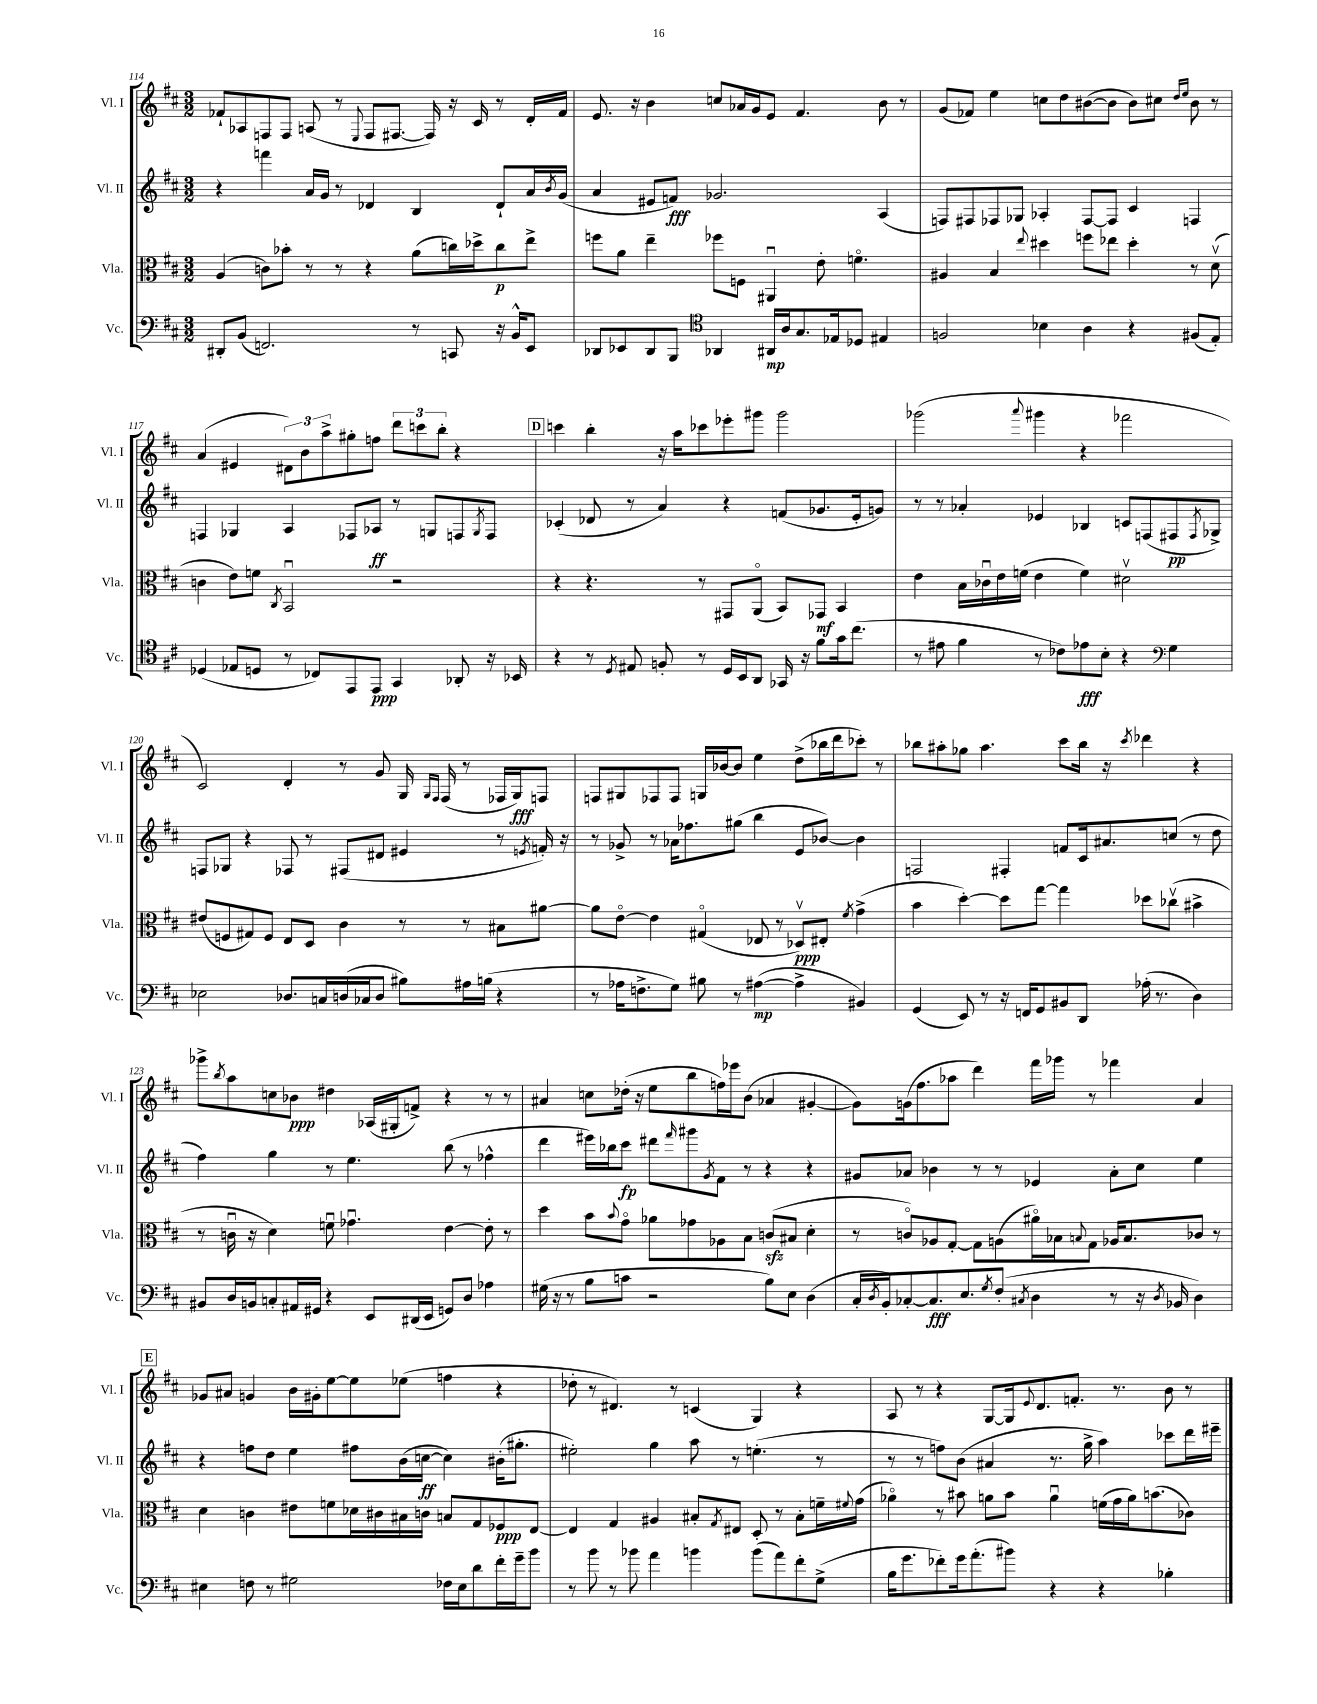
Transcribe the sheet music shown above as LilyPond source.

<<
\new StaffGroup <<
\new Staff = "s0" \with { instrumentName = "Vl. I" shortInstrumentName = "Vl. I" } {
    \clef treble \key d \major \numericTimeSignature \time 3/2
    fes'8-! aes8 f8 f8 a8( r8 \appoggiatura { e8 } f8 fis8.~ fis16) r16 cis'16 r8 d'16-. fes'16 |
    e'8. r16 b'4 c''8 aes'16 g'16 e'8 fis'4. b'8 r8 |
    g'8( fes'8) e''4 c''8 d''8 bis'8~( bis'8 bis'8) cis''8 \grace { d''16 e''16 } bis'8 r8 |
    a'4( eis'4 \tuplet 3/2 { dis'8) b'8 a''8-> } gis''8-. f''8 \tuplet 3/2 { d'''8 c'''8 b''8-. } r4 |
    \mark \markup { \box "D" } c'''4 b''4-. r16 a''16 ces'''8 ees'''8-. gis'''8 gis'''2 |
    ges'''2( \appoggiatura { a'''8 } gis'''4 r4 fes'''2 |
    cis'2) d'4-. r8 g'8 g16 \grace { g16 fis16 } fis16( r8 fes16 g16\fff) f8 |
    f8 gis8 fes8 fes8 g16 bes'16~ bes'8 e''4 d''8->( bes''16 d'''16 ces'''8-.) r8 |
    bes''8 ais''8-. ges''8 ais''4. cis'''8 bes''16 r16 \acciaccatura { cis'''8 } des'''4 r4 |
    ges'''8-> \acciaccatura { b''8 } a''8 c''8 bes'8\ppp dis''4 aes16( gis16-. f'8->) r4 r8 r8 |
    ais'4 c''8 des''16-.( r16 e''8 b''8 f''16) ees'''16 b'8( aes'4 gis'4~-. |
    gis'8) g'16( fis''8. aes''8 d'''4) fis'''16 ges'''16 r8 fes'''4 a'4 |
    \mark \markup { \box "E" } ges'8 ais'8 g'4 b'16 gis'16-. e''8~ e''8 ees''8( f''4 r4 |
    des''8-. r8 dis'4.) r8 c'4( g4) r4 |
    a8 r8 r4 g8~ g16 \appoggiatura { e'8 } d'8. f'8.-. r8. b'8 r8 \bar "|." |
}
\new Staff = "s1" \with { instrumentName = "Vl. II" shortInstrumentName = "Vl. II" } {
    \clef treble \key d \major \numericTimeSignature \time 3/2
    r4 f'''4 a'16 g'16 r8 des'4 b4 des'8-! a'16 \acciaccatura { b'8 } g'16( |
    a'4 eis'8 f'8\fff) ges'2. a4( |
    f8) fis8 fes8 ges8 aes4-. fes8~ fes8 cis'4 f4 |
    f4 ges4 a4 fes8 aes8\ff r8 g8 f8 \acciaccatura { g8 } f8 |
    \mark \markup { \box "D" } ces'4-.( des'8 r8 a'4) r4 f'8( ges'8. e'16-. g'8) |
    r8 r8 aes'4-. ees'4 bes4 c'8 f8( fis8\pp \acciaccatura { fis8 } ges8->) |
    f8 ges8 r4 fes8 r8 fis8( dis'8 eis'4 r8 \acciaccatura { e'8 } f'16-.) r16 |
    r8 ges'8-> r8 aes'16 fes''8. gis''8( b''4 e'8 bes'8~) bes'4 |
    f2 fis4-. f'8 cis'16 ais'8. c''8( r8 d''8 |
    fis''4) g''4 r8 e''4. b''8( r8 fes''4-^ |
    d'''4 eis'''16) bes''16 cis'''8\fp dis'''8 \grace { fis'''16 } gis'''8 \acciaccatura { g'8 } fis'8 r8 r4 r4 |
    gis'8 aes'8 bes'4 r8 r8 ees'4 aes'8-. cis''8 e''4 |
    \mark \markup { \box "E" } r4 f''8 d''8 e''4 fis''8 b'16( c''16~\ff c''4) bis'16-.( gis''8.-. |
    eis''2-.) g''4 a''8 r8 e''4.-.( r8 |
    r8 r8 f''8) b'8( ais'4 r8. g''16-> a''4) ces'''8 d'''16 eis'''16-- \bar "|." |
}
\new Staff = "s2" \with { instrumentName = "Vla." shortInstrumentName = "Vla." } {
    \clef alto \key d \major \numericTimeSignature \time 3/2
    a4( c'8) bes'8-. r8 r8 r4 a'8( c''16) des''16-> c''8\p e''8-> |
    f''8 a'8 e''4-- fes''8 f8 ais,4\downbow e'8-. f'4.\flageolet |
    ais4 b4 \appoggiatura { e''8 } dis''4 f''8 ees''8 dis''4-. r8 d'8\upbow( |
    c'4 e'8) f'8 \acciaccatura { cis8 } b,2\downbow r2 |
    \mark \markup { \box "D" } r4 r4. r8 gis,8 a,8\flageolet( b,8) ges,8\mf b,4 |
    e'4 b16 ces'16\downbow e'16 f'16( e'4 f'4) dis'2\upbow |
    eis'8( f8 gis8) f8 e8 d8 cis'4 r8 r8 bis8 ais'8~ |
    ais'8 e'8~\flageolet e'4 gis4\flageolet( ees8 r8 des8\upbow\ppp) eis8-. \acciaccatura { fis'8 } g'4->( |
    b'4 d''4~-.) d''8 g''8~ g''4 des''8 ces''8\upbow( bis'4-> |
    r8 c'16\downbow r16 d'4) f'8\downbow ges'4.\downbow e'4~ e'8-. r8 |
    d''4 b'8 \appoggiatura { b'8 } g'8\flageolet aes'8 ges'8 aes8 b8 c'8\sfz( bis8 d'4-. |
    r8 c'8\flageolet) aes8 g8~-. g8 a8( ais'16\flageolet) bes16 \appoggiatura { b8 } g8 aes16 b8. ces'8 r8 |
    \mark \markup { \box "E" } d'4 c'4 eis'8 f'8 des'16 cis'16 bis16 c'16 b8 g8 fes8\ppp e8~ |
    e4 g4 ais4 bis8-. \acciaccatura { g8 } eis8 d8-. r8 bis8-. f'16-- \appoggiatura { fis'8 } g'16( |
    aes'4\flageolet) r8 bis'8 a'8 bis'8 a'4\downbow f'16( g'16 a'16) b'8.( ces'8) \bar "|." |
}
\new Staff = "s3" \with { instrumentName = "Vc." shortInstrumentName = "Vc." } {
    \clef bass \key d \major \numericTimeSignature \time 3/2
    dis,8-. b,8( f,2.) r8 c,8 r16 b,16-^ e,8 |
    des,8 ees,8 des,8 b,,8 \clef tenor aes,4 ais,16\mp a16 g8. ees16 des8 eis4 |
    f2 bes4 a4 r4 fis8( e8-.) |
    des4( ees8 d8 r8 ces8) e,8 e,8\ppp g,4 aes,8-. r16 bes,16 |
    \mark \markup { \box "D" } r4 r8 \acciaccatura { d8 } eis8 f8-. r8 d16 b,16 a,8 ges,16 r16 fis'8 g'16 cis''8.( |
    r8 eis'8 fis'4 r8 ces'8) ees'8\fff b8-. r4 \clef bass g4 |
    ees2 des8. c16 d16( ces16 d8 bis8) ais16 b16( r4 |
    r8 aes16 f8.-> g8) bis8 r8 ais4~\mp( ais4-> bis,4) |
    g,4( e,8) r8 r16 f,16 g,8 bis,8 d,8 aes16-.( r8. d4) |
    bis,8 d16 b,16 c8-. ais,16 gis,16 r4 e,8 dis,16( e,16 g,8) d8 aes4 |
    gis16( r16 r8 b8 c'8 r2 b8) e8 d4( |
    cis16-. \acciaccatura { d8 } b,16-.) ces8~-. ces8.\fff e8. \acciaccatura { g8 } fis8-.( \acciaccatura { cis8 } d4 r8 r16 \acciaccatura { d8 } bes,16 d4) |
    \mark \markup { \box "E" } eis4 f8 r8 gis2 fes16 eis16 d'8 fis'16-. g'16-- b'8 |
    r8 b'8 r8 bes'8 a'4 b'4 b'8( a'8) fis'8-. g8->( |
    b16 g'8. fes'8-.) g'16 a'8.-.( bis'8) r4 r4 bes4-. \bar "|." |
}
>>
>>
\layout { \context { \Score currentBarNumber = #114 } }
